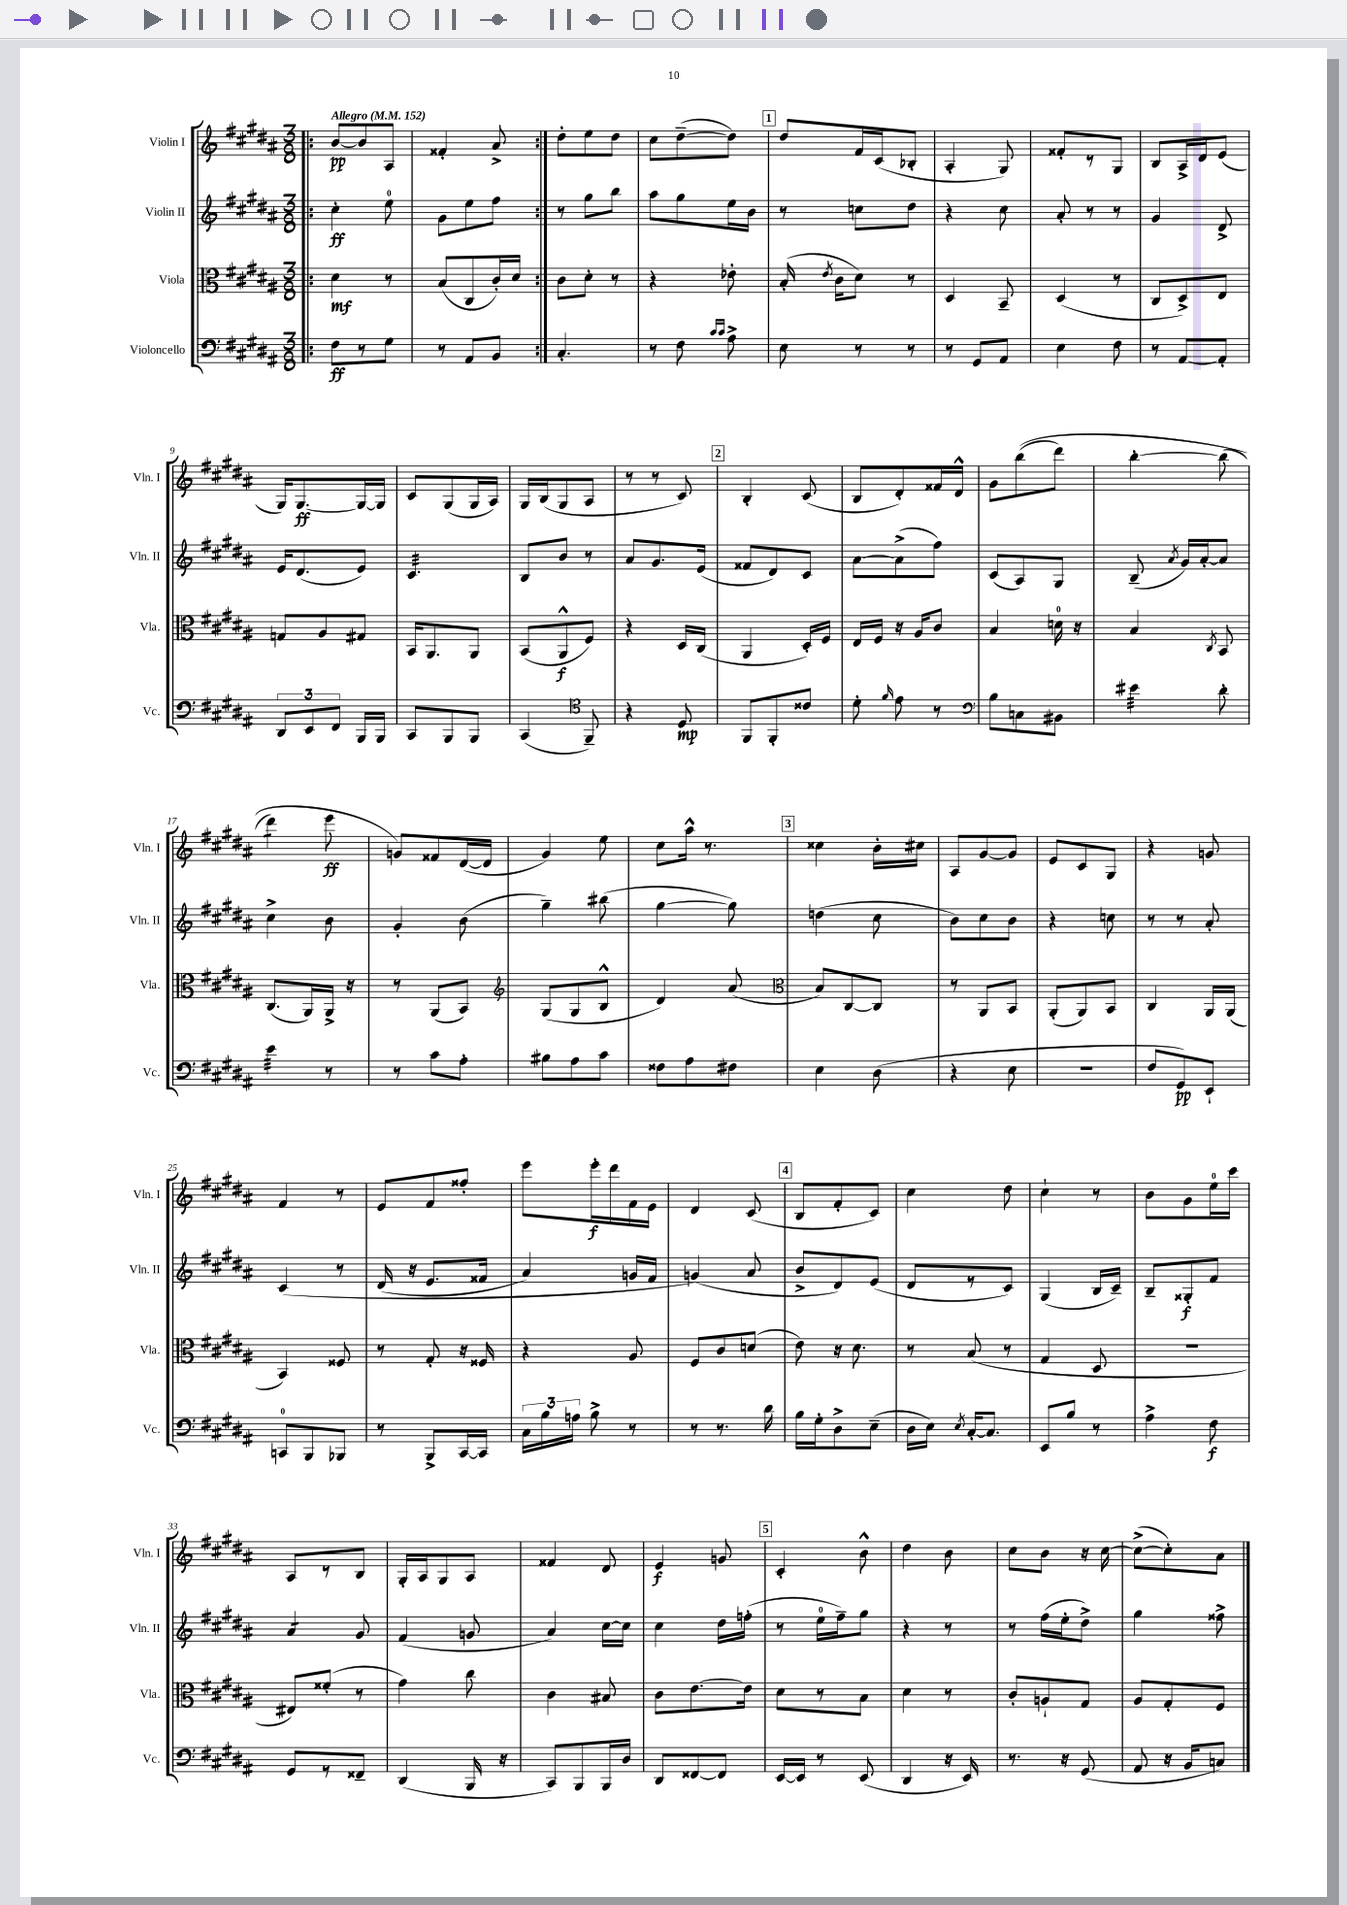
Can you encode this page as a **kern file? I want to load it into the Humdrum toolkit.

**kern	**kern	**kern	**kern
*staff4	*staff3	*staff2	*staff1
*clefF4	*clefC3	*clefG2	*clefG2
*k[f#c#g#d#a#]	*k[f#c#g#d#a#]	*k[f#c#g#d#a#]	*k[f#c#g#d#a#]
*M3/8	*M3/8	*M3/8	*M3/8
*MM152	*MM152	*MM152	*MM152
=!|:	=!|:	=!|:	=!|:
8F#	4d#	4cc#'	[8b
8r	.	.	8b]
8G#	8r	8ee	8A#
=	=	=	=
8r	(8B	8g#	4f##'
8AA#	8C#	8ee	.
8BB	16c#')	8ff#	8a#^
.	16d#	.	.
=:|!	=:|!	=:|!	=:|!
4.C#'	8c#	8r	8dd#'
.	8d#'	8gg#	8ee
.	8r	8bb	8dd#
=	=	=	=
8r	4r	8aa#	8cc#
8F#	.	8gg#	([8dd#~
16qqc#	.	.	.
16qqc#	.	.	.
8A#^	8e-'	16ee	8dd#])
.	.	16b	.
=	=	=	=
8E	(16B'	8r	8dd#
.	8qe	.	.
.	16c#	.	.
8r	8d#)	8cc	16f#
.	.	.	(16c#
8r	8r	8dd#	8B-'
=	=	=	=
8r	4D#	4r	4A#'
8GG#	.	.	.
8AA#	8BB~	8cc#	8G#)
=	=	=	=
4E	(4D#	8a#'	8f##'
.	.	8r	8r
8F#	8r	8r	8G#
=	=	=	=
8r	8C#	4g#	8B
[8AA#	8D#^)	.	16A#^
.	.	.	16d#
8AA#']	8E	8d#^	(8e
=	=	=	=
12DD#	8G	16e	16G#)
.	.	(8.d#	[8.G#
12EE	.	.	.
.	8A#	.	.
12FF#	.	.	.
16BBB	8G#	8e)	16G#_
16BBB	.	.	16G#]
=	=	=	=
8CC#	16BB	4.c#	8c#
.	8.AA#	.	.
8BBB	.	.	(8G#
8BBB	8AA#	.	16G#
.	.	.	16A#)
=	=	=	=
(4CC#	(8BB	8B	16G#
.	.	.	(16B
.	8AA#^^	8b	8G#
*clefC4	*	*	*
8FF#~)	8F#)	8r	8A#
=	=	=	=
4r	4r	8a#	8r
.	.	8.g#	8r
8D#	16D#	.	8c#)
.	(16C#	(16e	.
=	=	=	=
8FF#	4AA#	8f##	4B'
8FF#'	.	8d#)	.
8c##	16D#')	8c#	(8c#
.	16F#	.	.
=	=	=	=
8d#'	16E	[8a#	8B
.	16F#	.	.
16qqf#	.	.	.
8e	16r	(8a#^]	8d#')
.	16A#	.	.
8r	8c#	8ff#)	16f##
.	.	.	16d#^^
=	=	=	=
*clefF4	*	*	*
8B	4B	(8c#	8g#
8C	.	8A#)	&((8bb
8BB#	16d	8G#	8ddd#)
.	16r	.	.
=	=	=	=
4e#	4B	(8B~	[4bb'
.	.	8qa#	.
.	.	16g#)	.
.	.	[16a#'	.
.	8qC#	.	.
8d#'	8BB	8a#]	(8bb]
=	=	=	=
4e	(8.C#	4cc#^	4ddd#&)
.	16AA#)	.	.
8r	16AA#^	8b	8eee
.	16r	.	.
=	=	=	=
8r	8r	4g#'	8g)
8c#	(8AA#	.	8f##
8A#'	8BB)	(8b	([16d#
.	.	.	16d#]
=	=	=	=
*	*clefG2	*	*
8B#	(8G#	4gg#~)	4g#)
8A#	8G#	.	.
8c#	8B^^	(8bb#	8ee
=	=	=	=
8F##	4d#)	[4gg#	8cc#
8A#	.	.	16aa#^^
.	.	.	8.r
8F#	(8a#	8gg#])	.
=	=	=	=
*	*clefC3	*	*
4E	8B)	(4dd	4cc##
.	[8C#	.	.
(8D#	8C#]	8cc#	16b'
.	.	.	16cc#
=	=	=	=
4r	8r	8b)	8A#
.	8AA#	8cc#	[8g#
8E	8BB	8b	8g#]
=	=	=	=
4.r	(8AA#'	4r	8e
.	8AA#)	.	8c#
.	8BB	8cc	8G#
=	=	=	=
8F#	4C#	8r	4r
8GG#)	.	8r	.
8EE`	16AA#	8a#'	8g
.	(16AA#	.	.
=	=	=	=
8CC	4BB)	&(4c#	4f#
8BBB	.	.	.
8BBB-	8F##	8r	8r
=	=	=	=
8r	8r	(16d#	8e
.	.	16r	.
8BBB^	8G#'	8.e	8f#
[16CC#	16r	.	8ff##'
16CC#]	16F##	16f##	.
=	=	=	=
24C#	4r	4a#)	8eee
24B	.	.	.
24A	.	.	.
8B^	.	.	16eee'
.	.	.	16ddd#
8r	8A#	16g	16f#
.	.	16f#	16e
=	=	=	=
8r	8F#	(4g&)	4d#
8.r	8c#	.	.
.	(8d	8a#	(8c#
16d#	.	.	.
=	=	=	=
16B	8e)	8b^	8B
16G#'	.	.	.
8D#^	16r	8d#)	8f#'
.	8.d#	.	.
(8E~	.	(8e	8c#)
=	=	=	=
16D#	8r	8d#	4cc#
16E)	.	.	.
8qE	.	.	.
[16C#'	(8B	8r	.
8.C#]	.	.	.
.	8r	8c#)	8dd#
=	=	=	=
8EE	4G#	(4G#	4cc#`
8B	.	.	.
8r	8D#	16B	8r
.	.	16c#~)	.
=	=	=	=
4A#^	4.r	8B~	8b
.	.	8G##'	8g#
8F#	.	8f#	16ee
.	.	.	16ccc#
=	=	=	=
8GG#	8E#)	4a#	8A#
8r	(8f##'	.	8r
8FF##~	8r	8g#	8B
=	=	=	=
(4DD#	4g#)	(4f#	16G#'
.	.	.	16A#
.	.	.	8G#
16BBB	8cc#	8g	8A#
16r	.	.	.
=	=	=	=
8CC#)	4c#	4a#)	4f##
8BBB	.	.	.
16BBB	8B#	[16cc#	8d#
16D#	.	16cc#]	.
=	=	=	=
8DD#	8c#	4cc#	4e
[8FF##	[8.e	.	.
8FF##]	.	16dd#	8g
.	16e]	(16ff'	.
=	=	=	=
[16EE	8d#	8r	4c#'
16EE]	.	.	.
8r	8r	16ee	.
.	.	16ff#~)	.
(8EE	8B	8gg#	8b^^
=	=	=	=
4DD#	4d#	4r	4dd#
16r	8r	8r	8b
16EE)	.	.	.
=	=	=	=
8.r	8c#'	8r	8cc#
.	8A`	(16ff#	8b
16r	.	16ee'	.
(8GG#	8G#	8dd#^)	16r
.	.	.	[16cc#
=	=	=	=
8AA#	8A#	4gg#	(8cc#^_
16r	8G#'	.	8cc#'])
16BB	.	.	.
8C)	8F#	8ff##^	8a#
==	==	==	==
*-	*-	*-	*-
